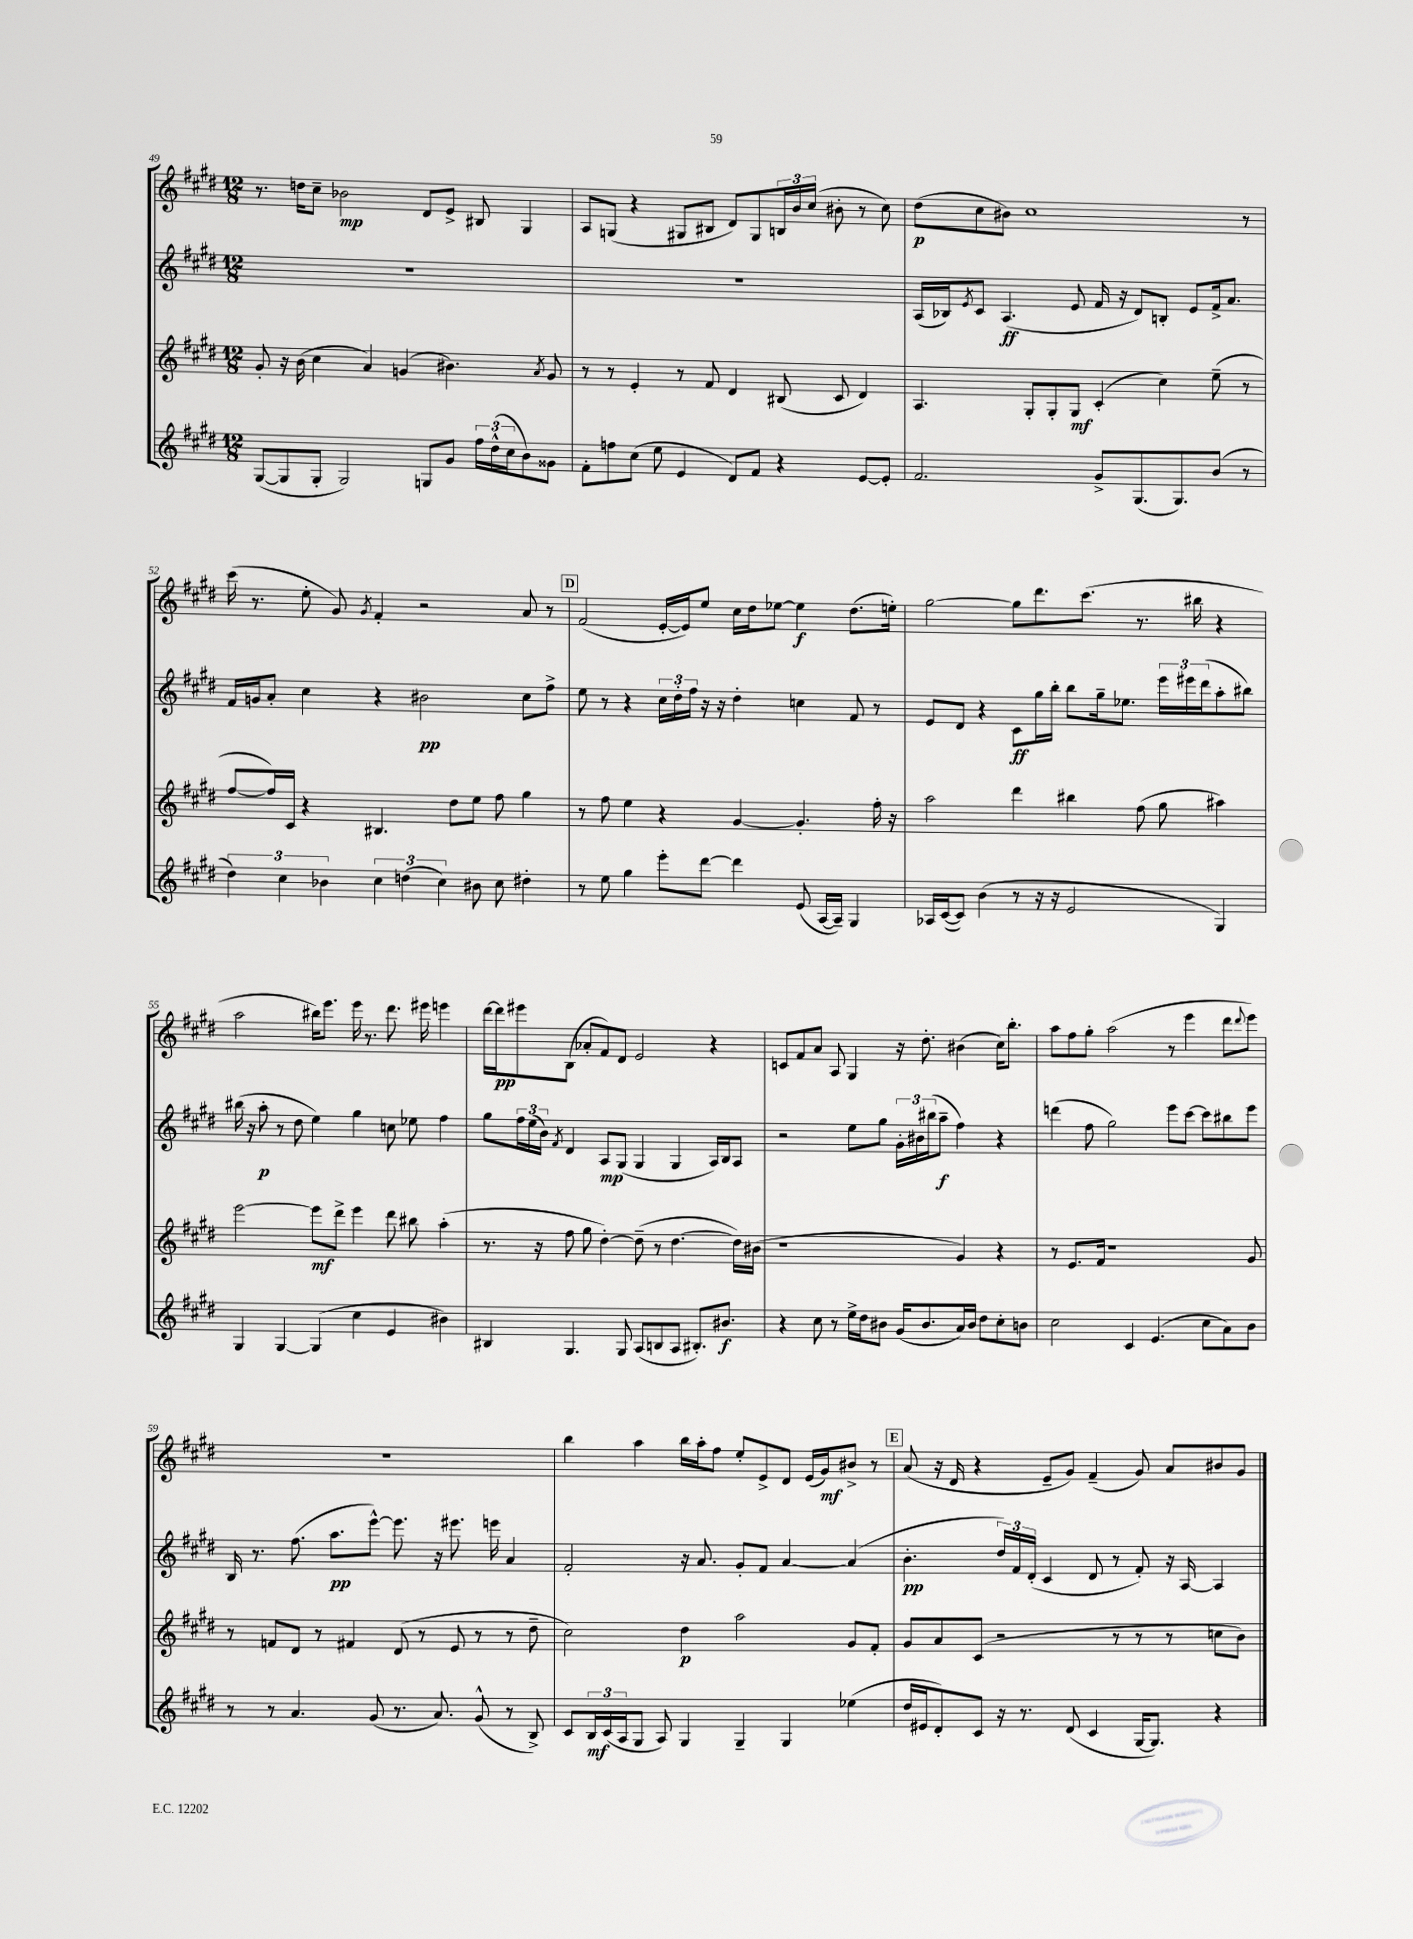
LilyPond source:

<<
\new StaffGroup <<
\new Staff = "s0" {
    \clef treble \key e \major \numericTimeSignature \time 12/8
    r8. d''16 cis''8-- bes'2\mp dis'8 e'8-> bis8 gis4 |
    a8 g8( r4 gis8 bis8 dis'8) gis8 \tuplet 3/2 { b16 b'16 cis''16( } bis'8-. r8 cis''8) |
    dis''8\p( cis''8 bis'8) cis''1 r8 |
    cis'''16( r8. e''8-. gis'8) \acciaccatura { gis'8 } fis'4-. r2 a'8 r8 |
    \mark \markup { \box "D" } fis'2( e'16~-. e'16) e''8 cis''16 dis''16 ees''8~ ees''4\f dis''8.( e''16-.) |
    gis''2~ gis''8 dis'''8. cis'''8.( r8. bis''16 r4 |
    a''2 bis''16) e'''8. e'''16 r8. dis'''8. eis'''16 e'''4 |
    dis'''16~ dis'''16\pp eis'''8 b8( aes'8-. fis'8) dis'8 e'2 r4 |
    c'8 fis'8 a'8 a8 gis4 r16 dis''8.-. bis'4( cis''16) b''8.-. |
    a''8 fis''8 gis''8-. a''2( r8 e'''4 dis'''8 \appoggiatura { dis'''8 } e'''8) |
    R1. |
    b''4 a''4 b''16 a''16-. fis''8 e''8-. e'8-> dis'8 e'16( gis'16\mf) bis'8-> r8 |
    \mark \markup { \box "E" } a'8( r16 dis'16 r4 e'8-- gis'8) fis'4--( gis'8) a'8 bis'8 gis'8 \bar "|." |
}
\new Staff = "s1" {
    \clef treble \key e \major \numericTimeSignature \time 12/8
    R1. |
    R1. |
    a16( bes16) \acciaccatura { e'8 } cis'8 a4.\ff( e'8 fis'16 r16 dis'8) b8-. e'8 fis'16-> a'8. |
    fis'16 g'16 a'8-. cis''4 r4 bis'2\pp cis''8 fis''8-> |
    \mark \markup { \box "D" } e''8 r8 r4 \tuplet 3/2 { cis''16 dis''16-. fis''16 } r16 r16 dis''4-. c''4 fis'8 r8 |
    e'8 dis'8 r4 cis'8\ff gis''16 b''16-. b''8 gis''16-- ees''8. \tuplet 3/2 { e'''16 eis'''16 dis'''16( } a''8-. bis''8) |
    bis''16( r16 a''8-.\p r8 dis''8 e''4) gis''4 c''8 ees''8 fis''4 |
    gis''8 \tuplet 3/2 { fis''16 e''16( b'16) } \acciaccatura { fis'8 } dis'4 a8\mp gis8( gis4 gis4 a16) b16 a8 |
    r2 e''8 gis''8 \tuplet 3/2 { gis'16-. bis'16 bis''16( } a''8--\f fis''4) r4 |
    d'''4( fis''8 gis''2) e'''8 cis'''8~ cis'''8 bis''8 e'''8 |
    b16 r8. fis''8.( a''8.\pp e'''8~-^) e'''8. r16 eis'''8. e'''16 a'4 |
    fis'2-. r16 a'8. gis'8-. fis'8 a'4~ a'4( |
    \mark \markup { \box "E" } b'4.-.\pp \tuplet 3/2 { dis''16) fis'16 dis'16-.( } cis'4 dis'8 r8 fis'8-.) r16 a16~ a4 \bar "|." |
}
\new Staff = "s2" {
    \clef treble \key e \major \numericTimeSignature \time 12/8
    gis'8-. r16 b'16( cis''4 a'4) g'4( bis'4.) \acciaccatura { a'8 } g'8 |
    r8 r8 e'4-. r8 fis'8 dis'4 bis8( cis'8 dis'4) |
    a4. gis8-. gis8-. gis8\mf cis'4-.( cis''4) e''8--( r8 |
    fis''8~ fis''16) cis'16 r4 bis4. dis''8 e''8 fis''8 gis''4 |
    \mark \markup { \box "D" } r8 fis''8 e''4 r4 gis'4~ gis'4.-. fis''16-. r16 |
    a''2 dis'''4 bis''4 fis''8( gis''8 ais''4) |
    e'''2~ e'''8\mf dis'''8-> e'''4 dis'''8 bis''8 a''4-.( |
    r8. r16 fis''8 gis''8 dis''4~-.) dis''8--( r8 dis''4.~ dis''16) bis'16( |
    r1 gis'4) r4 |
    r8 e'8. fis'16 r1 gis'8 |
    r8 f'8 dis'8 r8 fis'4 dis'8( r8 e'8 r8 r8 dis''8-- |
    cis''2) dis''4\p a''2 gis'8 fis'8-. |
    \mark \markup { \box "E" } gis'8 a'8 cis'8( r2 r8 r8 r8 c''8 b'8) \bar "|." |
}
\new Staff = "s3" {
    \clef treble \key e \major \numericTimeSignature \time 12/8
    gis8~( gis8 gis8-. gis2) g8 gis'8 \tuplet 3/2 { fis''16 dis''16-^( cis''16 } b'8) gisis'8 |
    fis'8-. f''8 cis''8( e''8 e'4 dis'8) fis'8 r4 e'8~ e'8-. |
    fis'2. gis'8-> gis8.( gis8.) b'8( r8 |
    \tuplet 3/2 { dis''4) cis''4 bes'4 } \tuplet 3/2 { cis''4 d''4( cis''4) } bis'8 cis''8 dis''4-. |
    \mark \markup { \box "D" } r8 e''8 gis''4 e'''8-. dis'''8~ dis'''4 e'8( a16~ a16--) gis4 |
    aes16 cis'16~( cis'8) b'4( r8 r16 r16 e'2 gis4) |
    gis4 gis4~ gis4( cis''4 e'4 bis'4) |
    bis4 gis4. gis8 a8( b8 a8 bis8.-.) bis'8.\f |
    r4 cis''8 r8 e''16-> dis''16 bis'8 gis'16( bis'8. a'16) bis'16 dis''8 cis''8-. b'8 |
    cis''2 cis'4 e'4.( cis''8 a'8) b'8 |
    r8 r8 a'4. gis'8( r8. a'8.) gis'8-^( r8 b8->) |
    cis'8 \tuplet 3/2 { b16\mf cis'16( a16 } gis8 a8) gis4 gis4-- gis4 ees''4( |
    \mark \markup { \box "E" } dis''16 eis'16 dis'8-.) cis'8 r16 r8. dis'8( cis'4 gis16~ gis8.) r4 \bar "|." |
}
>>
>>
\layout { \context { \Score currentBarNumber = #49 } }
